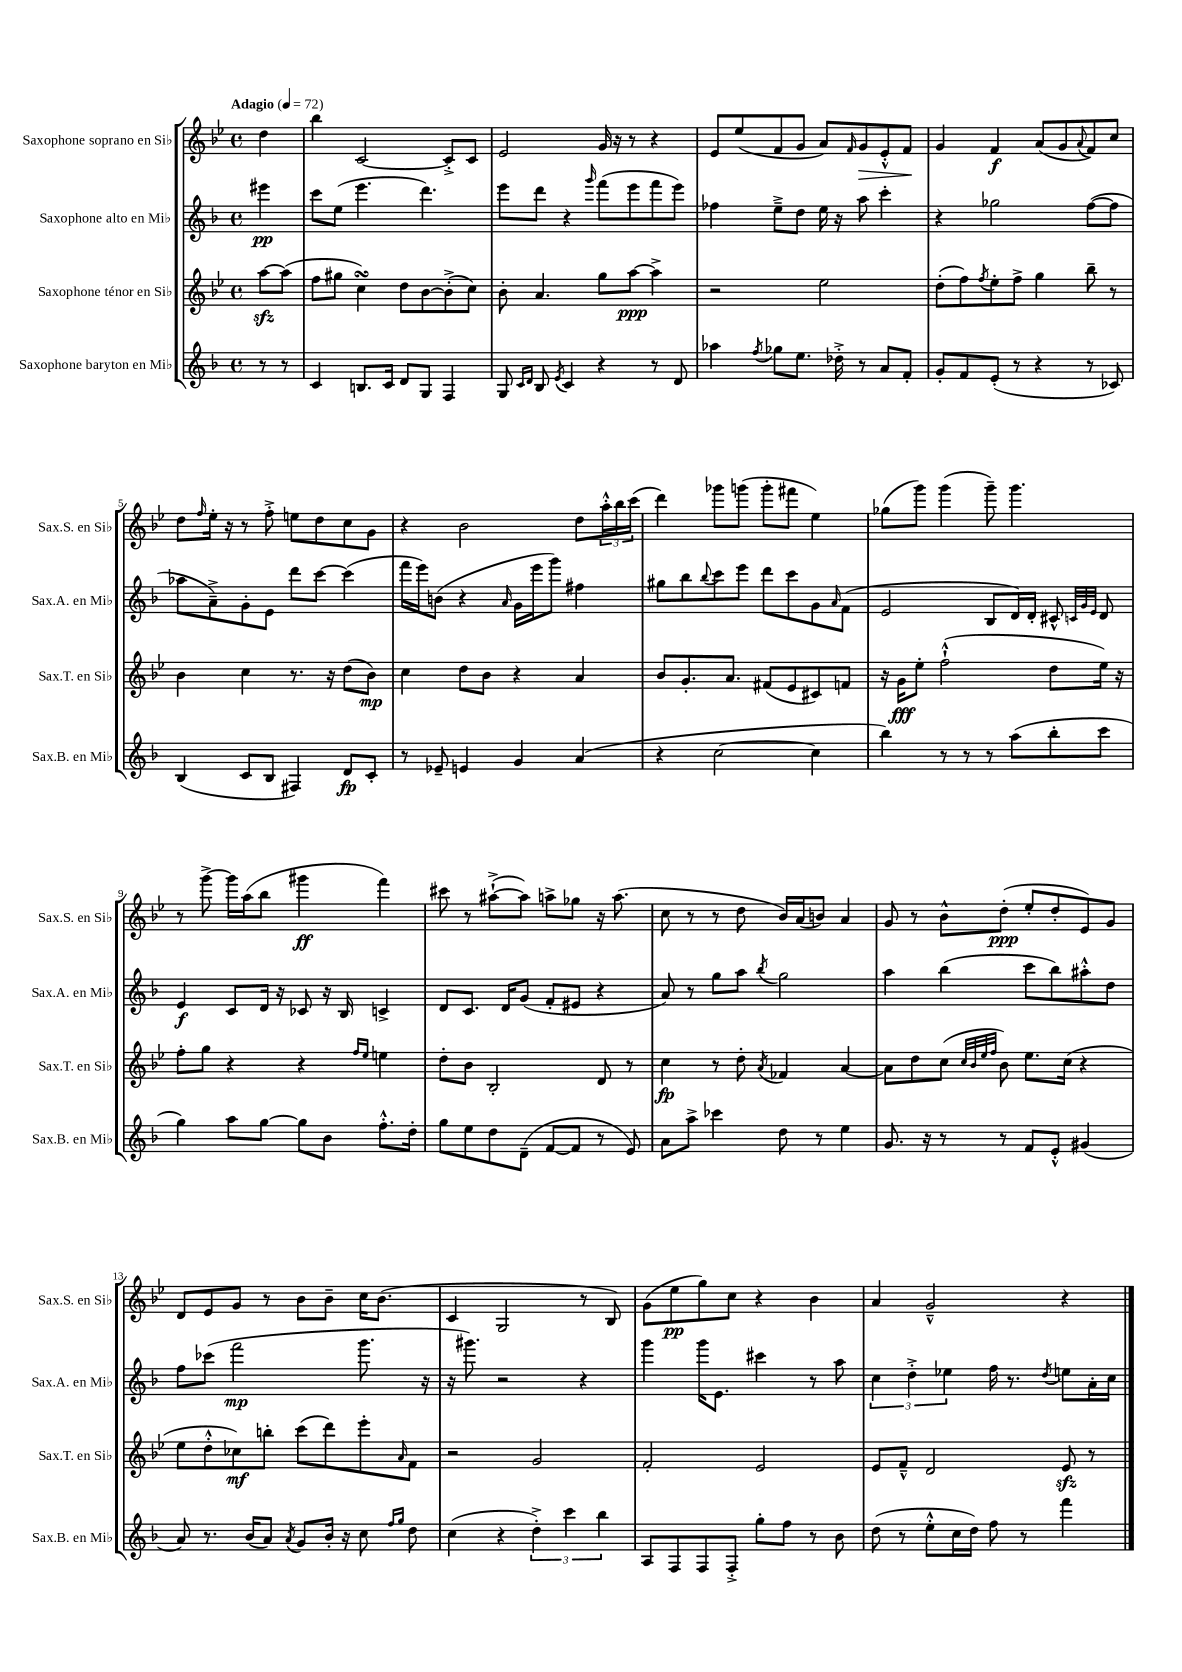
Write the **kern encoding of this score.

**kern	**kern	**kern	**kern
*staff4	*staff3	*staff2	*staff1
*clefG2	*clefG2	*clefG2	*clefG2
*k[b-]	*k[b-e-]	*k[b-]	*k[b-e-]
*M4/4	*M4/4	*M4/4	*M4/4
*met(c)	*met(c)	*met(c)	*met(c)
*MM72	*MM72	*MM72	*MM72
8r	[8aa	4eee#	4dd
8r	(8aa]	.	.
=	=	=	=
4c	8ff	8ccc	4bb-
.	8gg#	(8ee	.
8.B	4cc)	4.eee	[2c
16c	.	.	.
8d	8dd	.	.
8G	[8b-	4.ddd)	.
4F	(8b-'^]	.	8c'^]
.	8cc)	.	8c
=	=	=	=
8G	8b-'	8eee	2e-
16qqc	.	.	.
16qqd	.	.	.
8B-	4.a	8ddd	.
8qe	.	.	.
4c	.	4r	.
.	.	16qqggg	.
4r	8gg	(8fff	16g
.	.	.	16r
.	[8aa	8eee	8r
8r	4aa^]	8fff	4r
8d	.	8eee)	.
=	=	=	=
4aa-	2r	4ff-	8e-
.	.	.	(8ee-
8qff	.	.	.
8gg-	.	8ee~^	8f
8.ee	.	8dd	8g
.	2ee-	16ee	8a)
16dd-'^	.	16r	.
.	.	.	16qqf
8r	.	8aa	8g
8a	.	4ccc'	8e-'^^
8f'	.	.	8f
=	=	=	=
8g'	(8dd'	4r	4g
8f	8ff)	.	.
.	8qff	.	.
(8e'	8ee-'	2gg-	4f
8r	8ff^	.	.
4r	4gg	.	(8a
.	.	.	8g
.	.	.	8qqa
8r	8bb-~	([8ff	8f)
8c-)	8r	8ff]	8cc
=	=	=	=
(4B-	4b-	8aa-	8dd
.	.	.	16qqff
.	.	8a~^)	16ee-'
.	.	.	16r
8c	4cc	8g'	8r
8B-	.	8e	8ff'^
4F#)	8.r	8ddd	8ee
.	.	[8ccc	8dd
.	16r	.	.
8d	(8dd	(4ccc]	8cc
8c'	8b-)	.	8g
=	=	=	=
8r	4cc	16fff	4r
.	.	16eee)	.
8e-~	.	(8b	.
4e	8dd	4r	2b-
.	8b-	.	.
.	.	16qqa	.
4g	4r	16g	.
.	.	16eee	.
.	.	8ggg)	.
(4a	4a	4ff#	8dd
.	.	.	24aa'^^
.	.	.	24bb-
.	.	.	(24ccc
=	=	=	=
4r	8b-	8gg#	4ddd)
.	8.g'	8bb-	.
.	.	8qqbb-	.
[2cc	.	8ccc	8ggg-
.	8.a	.	.
.	.	8eee	(8ggg
.	(8f#	8ddd	8ggg'
.	8e-	8ccc	8fff#
4cc]	8c#)	8g	4ee-)
.	.	16qqa	.
.	8f	(8f	.
=	=	=	=
4bb-)	16r	2e	(8gg-
.	16g	.	.
.	8ee-'	.	8ggg)
8r	(2ff`^^	.	(4ggg
8r	.	.	.
8r	.	8B-	8ggg~)
(8aa	.	16d)	4.ggg
.	.	16d'	.
8bb-'	8dd	8c#^^	.
.	.	32qqc	.
.	.	32qqg	.
.	.	32qqe	.
8ccc	16ee-)	8d	.
.	16r	.	.
=	=	=	=
4gg)	8ff'	4e	8r
.	8gg	.	[8ggg^
8aa	4r	8c	16ggg]
.	.	.	(16aa
[8gg	.	16d	8bb-
.	.	16r	.
8gg]	4r	8c-	4ggg#
8b-	.	16r	.
.	.	16B-	.
.	16qqff	.	.
.	16qqee-	.	.
8.ff'^^	4ee	4c^	4fff)
16dd'	.	.	.
=	=	=	=
8gg	8dd'	8d	8ccc#
8ee	8b-	8.c	8r
8dd	2B-'	.	([8aa#`^
.	.	16d	.
(8d~	.	(8g	8aa#])
[8f	.	8f'	8aa^
8f]	.	8e#	8gg-
8r	8d	4r	16r
.	.	.	(8.aa
8e)	8r	.	.
=	=	=	=
8a	4cc	8a)	8cc
8aa^	.	8r	8r
4ccc-	8r	8gg	8r
.	8dd'	8aa	8dd
.	8qa	8qbb-	.
8dd	4f-	2gg	16b-)
.	.	.	(16a
8r	.	.	8b)
4ee	[4a	.	4a
=	=	=	=
8.g	8a]	4aa	8g
.	8dd	.	8r
16r	.	.	.
8r	(8cc	(4bb-	8b-^^
.	32qqcc	.	.
.	32qqb-	.	.
.	32qqee-	.	.
.	32qqff	.	.
8r	8b-)	.	(8dd'
8f	8.ee-	8ccc	8ee-'
8e'^^	.	8bb-)	8dd'
.	(16cc	.	.
(4g#	4r	8aa#'^^	8e-)
.	.	8dd	8g
=	=	=	=
8a)	8ee-	8ff	8d
8.r	8dd'^^	(8ccc-	8e-
.	8cc-)	2fff	8g
(16b-	.	.	.
8a)	8bb'	.	8r
8qa	.	.	.
8g	(8ccc	.	8b-
16b-'	8ddd)	.	8b-~
16r	.	.	.
8cc	8eee-'	8.ggg	16cc
.	.	.	(8.b-
16qqff	.	.	.
16qqgg	16qqa	.	.
8dd	8f	.	.
.	.	16r	.
=	=	=	=
(4cc	2r	16r	4c
.	.	8.ggg#)	.
4r	.	2r	2G
6dd'^)	2g	.	.
6ccc	.	.	.
.	.	4r	8r
6bb-	.	.	.
.	.	.	8B-)
=	=	=	=
8A	2f'	4ggg	(8g
8F	.	.	8ee-
8F	.	16ggg	8gg)
.	.	8.e	.
8F'^	.	.	8cc
8gg'	2e-	4ccc#	4r
8ff	.	.	.
8r	.	8r	4b-
8b-	.	8aa	.
=	=	=	=
(8dd	8e-	6cc	4a
8r	8f~^^	.	.
.	.	6dd'^	.
8ee'^^	2d	.	2g~^^
.	.	6ee-	.
16cc	.	.	.
16dd)	.	.	.
8ff	.	16ff	.
.	.	8.r	.
8r	.	.	.
.	.	8qdd	.
4fff	8e-	8ee	4r
.	8r	16a'	.
.	.	16cc	.
==	==	==	==
*-	*-	*-	*-
